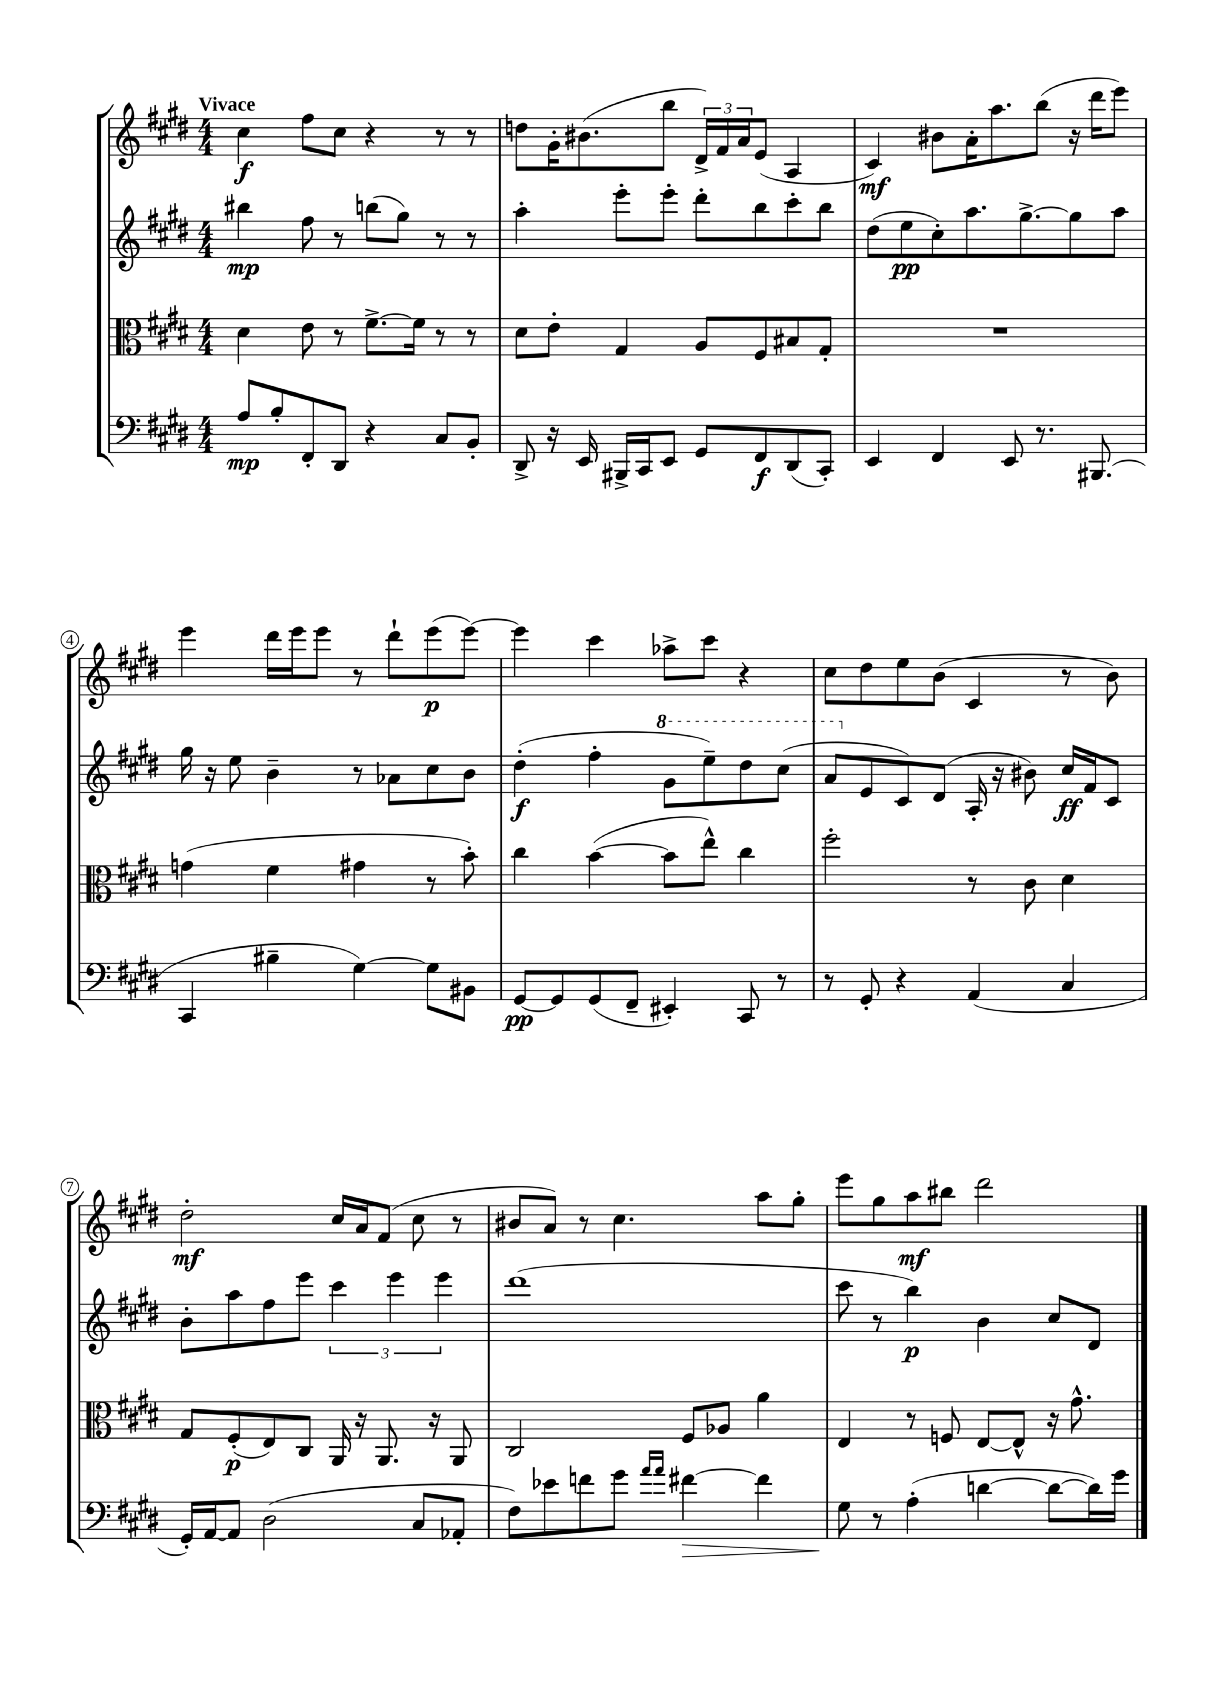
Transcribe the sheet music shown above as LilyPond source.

<<
\new StaffGroup <<
\new Staff = "s0" {
    \clef treble \key e \major \numericTimeSignature \time 4/4 \tempo "Vivace"
    cis''4\f fis''8 cis''8 r4 r8 r8 |
    d''8 gis'16-. bis'8.( b''8 \tuplet 3/2 { dis'16->) fis'16 a'16 } e'8( a4 |
    cis'4\mf) bis'8 a'16-. a''8. b''8( r16 dis'''16 e'''8) |
    e'''4 dis'''16 e'''16 e'''8 r8 dis'''8-! e'''8\p( e'''8~) |
    e'''4 cis'''4 aes''8-> cis'''8 r4 |
    cis''8 dis''8 e''8 b'8( cis'4 r8 b'8) |
    dis''2-.\mf cis''16 a'16 fis'8( cis''8 r8 |
    bis'8 a'8) r8 cis''4. a''8 gis''8-. |
    e'''8 gis''8 a''8\mf bis''8 dis'''2 \bar "|." |
}
\new Staff = "s1" {
    \clef treble \key e \major \numericTimeSignature \time 4/4
    bis''4\mp fis''8 r8 b''8( gis''8) r8 r8 |
    a''4-. e'''8-. e'''8-. dis'''8-. b''8 cis'''8-. b''8 |
    dis''8( e''8\pp cis''8-.) a''8. gis''8.~-> gis''8 a''8 |
    gis''16 r16 e''8 b'4-- r8 aes'8 cis''8 b'8 |
    dis''4-.\f( fis''4-. \ottava #1 gis''8 e'''8--) dis'''8 cis'''8( |
    a''8 \ottava #0 e'8 cis'8) dis'8( a16-. r16 bis'8) cis''16\ff fis'16 cis'8 |
    b'8-. a''8 fis''8 e'''8 \tuplet 3/2 { cis'''4 e'''4 e'''4 } |
    dis'''1( |
    cis'''8 r8 b''4\p) b'4 cis''8 dis'8 \bar "|." |
}
\new Staff = "s2" {
    \clef alto \key e \major \numericTimeSignature \time 4/4
    dis'4 e'8 r8 fis'8.~-> fis'16 r8 r8 |
    dis'8 e'8-. gis4 a8 fis8 bis8 gis8-. |
    R1 |
    g'4( fis'4 gis'4 r8 b'8-.) |
    cis''4 b'4~( b'8 e''8-^) cis''4 |
    fis''2-. r8 cis'8 dis'4 |
    gis8 fis8-.\p( e8) cis8 a,16 r16 a,8. r16 a,8 |
    cis2 fis8 aes8 a'4 |
    e4 r8 f8 e8~ e8-^ r16 gis'8.-^ \bar "|." |
}
\new Staff = "s3" {
    \clef bass \key e \major \numericTimeSignature \time 4/4
    a8\mp b8-. fis,8-. dis,8 r4 cis8 b,8-. |
    dis,8-> r16 e,16 bis,,16-> cis,16 e,8 gis,8 fis,8\f dis,8( cis,8-.) |
    e,4 fis,4 e,8 r8. bis,,8.( |
    cis,4 bis4-- gis4~) gis8 bis,8 |
    gis,8~\pp gis,8 gis,8( fis,8-- eis,4-.) cis,8 r8 |
    r8 gis,8-. r4 a,4( cis4 |
    gis,16-.) a,16~ a,8 dis2( cis8 aes,8-. |
    fis8) ees'8 f'8 gis'8 \grace { a'16 a'16 } fis'4~\> fis'4 |
    gis8\! r8 a4-.( d'4~ d'8~ d'16) gis'16 \bar "|." |
}
>>
>>
\layout { \context { \Score \override BarNumber.stencil = #(make-stencil-circler 0.1 0.3 ly:text-interface::print) } }
